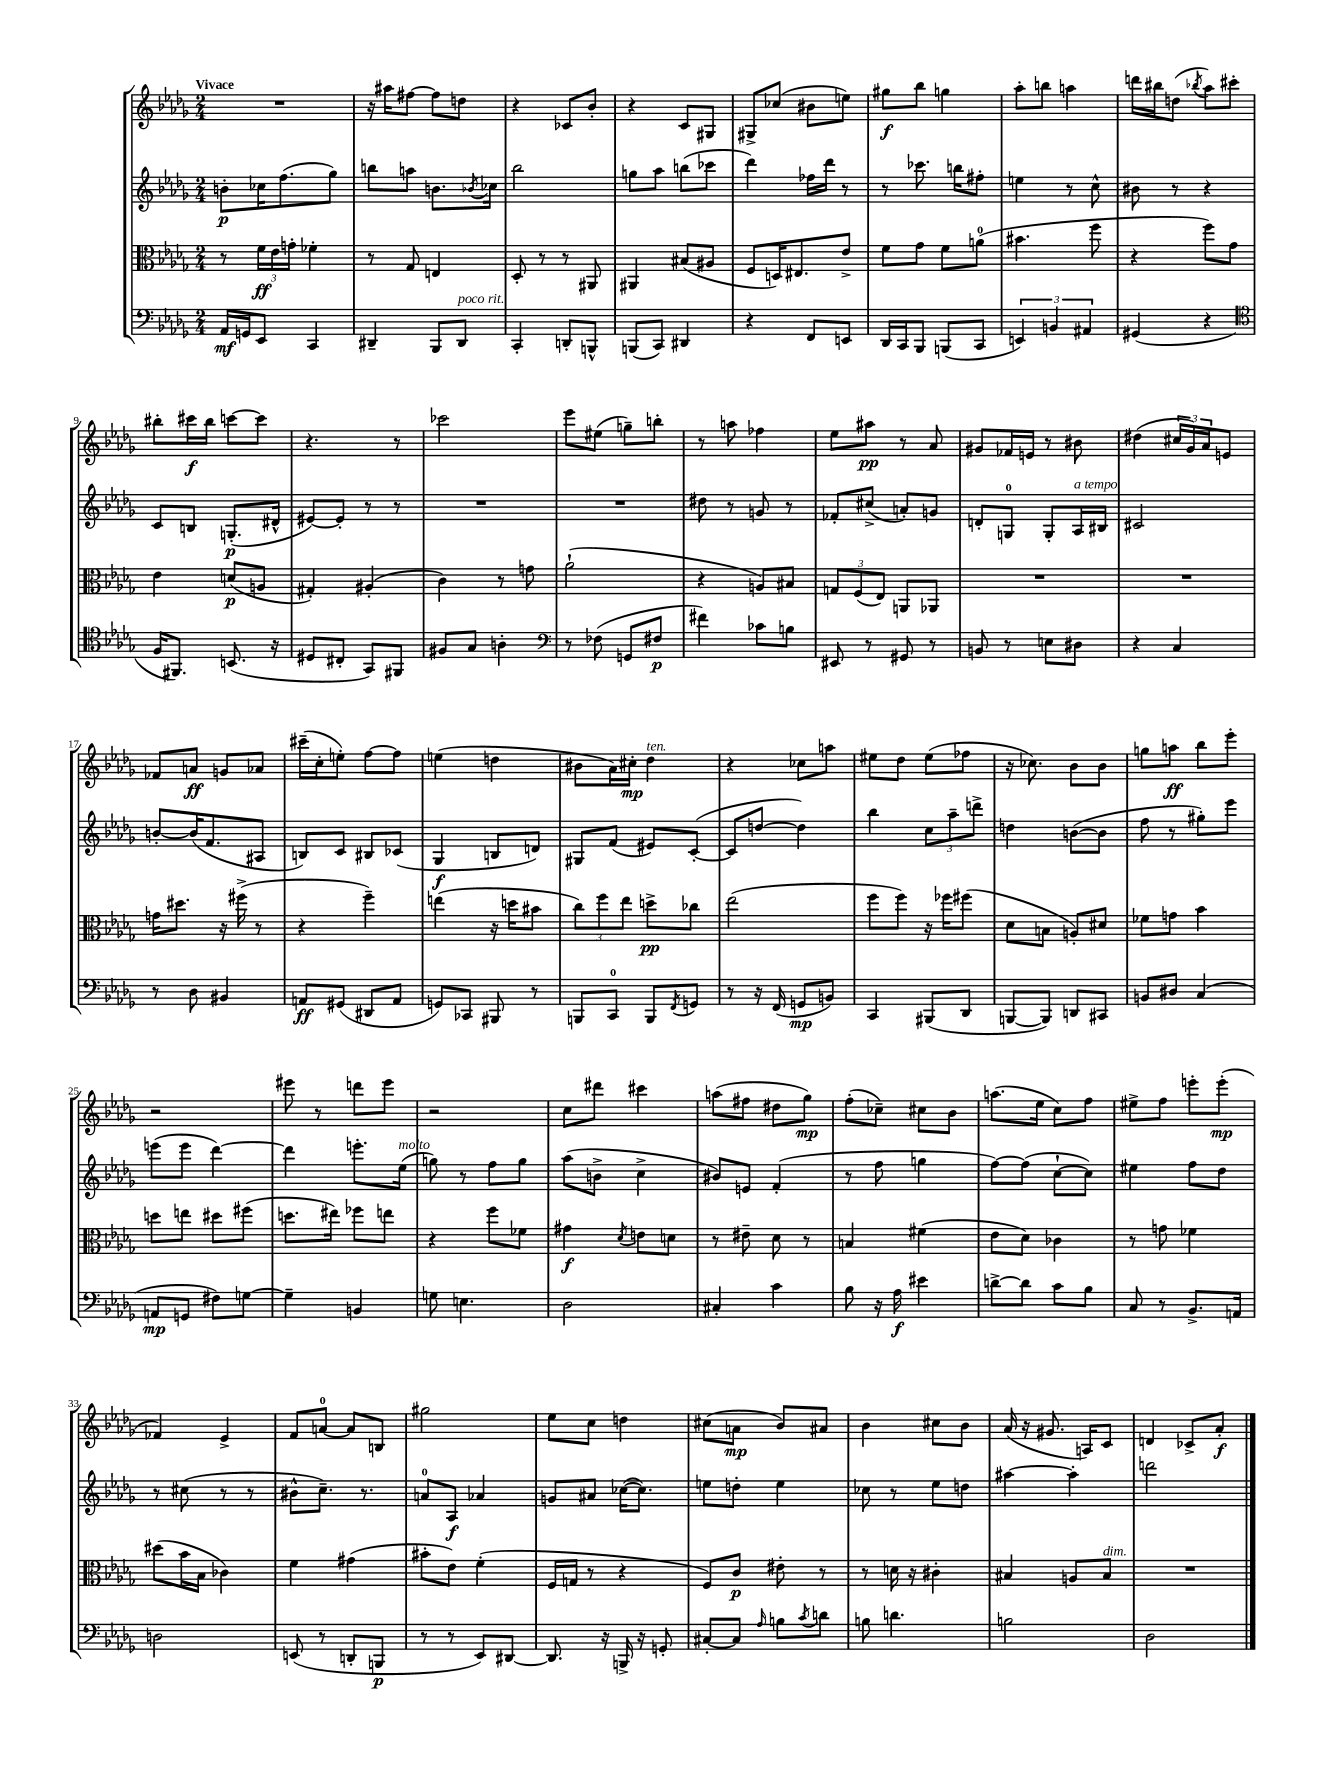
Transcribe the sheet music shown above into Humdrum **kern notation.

**kern	**dynam	**kern	**dynam	**kern	**dynam	**kern	**dynam
*part4	*part4	*part3	*part3	*part2	*part2	*part1	*part1
*staff4	*staff4	*staff3	*staff3	*staff2	*staff2	*staff1	*staff1
*clefF4	*	*clefC3	*	*clefG2	*	*clefG2	*
*k[b-e-a-d-g-]	*	*k[b-e-a-d-g-]	*	*k[b-e-a-d-g-]	*	*k[b-e-a-d-g-]	*
*M2/4	*	*M2/4	*	*M2/4	*	*M2/4	*
=1	=1	=1	=1	=1	=1	=1	=1
!	!	!	!	!	!	!LO:TX:a:B:t=Vivace	!
16AA-/LL	mf	8r	.	8bn'\L	p	2r	.
16GGn/J	.	.	.	.	.	.	.
8EE-/J	.	24f\LL	ff	16cc-X\K	.	.	.
.	.	24e-\	.	.	.	.	.
.	.	.	.	(8.ff\	.	.	.
.	.	24gn'\JJ	.	.	.	.	.
4CC/	.	4f-X'\	.	.	.	.	.
.	.	.	.	8gg-\J)	.	.	.
=2	=2	=2	=2	=2	=2	=2	=2
4DD#X~/	.	8r	.	8bbn\L	.	16r	.
.	.	.	.	.	.	16aa#X\KL	.
.	.	8G-/	.	8aan\J	.	[8ff#X\J	.
8BBB-/L	.	4En/	.	8.bn\L	.	8ff#\L]	.
!LO:TX:a:i:t=poco rit.	!	!	!	!	!	!	!
8DD#/J	.	.	.	.	.	8ddn\J	.
.	.	.	.	8qb-X/	.	.	.
.	.	.	.	16cc-X\Jk	.	.	.
=3	=3	=3	=3	=3	=3	=3	=3
4CC'/	.	8D-'/	.	2bb-\	.	4r	.
.	.	8r	.	.	.	.	.
8DDn'/L	.	8r	.	.	.	8c-X/L	.
8BBBn^^/J	.	8AA#X/	.	.	.	8b-'/J	.
=4	=4	=4	=4	=4	=4	=4	=4
(8BBBn/L	.	4AA#X/	.	8ggn\L	.	4r	.
8CC/J)	.	.	.	8aa-\J	.	.	.
4DD#X/	.	(8B#X/L	.	(8bbn\L	.	8c/L	.
.	.	8A#X/J	.	8ccc-X\J	.	8G#X/J	.
=5	=5	=5	=5	=5	=5	=5	=5
4r	.	8F/L	.	4ddd-\)	.	8G#X^/L	.
.	.	16Dn/K)	.	.	.	(8cc-X/J	.
.	.	8.E#X/	.	.	.	.	.
8FF/L	.	.	.	16ff-X\LL	.	8b#X\L	.
.	.	.	.	16ddd-\JJ	.	.	.
8EEn/J	.	8e-^/J	.	8r	.	8een\J)	.
=6	=6	=6	=6	=6	=6	=6	=6
16DD-/LL	.	8f\L	.	8r	.	8gg#X\L	f
16CC/J	.	.	.	.	.	.	.
8BBB-/J	.	8g-\J	.	8.ccc-X\	.	8bb-\J	.
(8BBBn/L	.	8f\L	.	.	.	4ggn\	.
.	.	.	.	16bbn\KL	.	.	.
8CC/J	.	(8an\J	.	8ff#X'\J	.	.	.
=7	=7	=7	=7	=7	=7	=7	=7
6EEn/)	.	4.b#X\	.	4een\	.	8aa-'\L	.
.	.	.	.	.	.	8bbn\J	.
6BBn/	.	.	.	.	.	.	.
.	.	.	.	8r	.	4aan\	.
6AA#X/	.	.	.	.	.	.	.
.	.	8ff\	.	8cc^^\	.	.	.
=8	=8	=8	=8	=8	=8	=8	=8
(4GG#X/	.	4r	.	8b#X\	.	16dddn\LL	.
.	.	.	.	.	.	16bb#X\J	.
.	.	.	.	8r	.	(8ddn\J	.
.	.	.	.	.	.	8qbb-X/	.
4r	.	8ff\L)	.	4r	.	8aa-\L)	.
.	.	8g-\J	.	.	.	8ccc#X'\J	.
!!LO:LB:g=z
=9	=9	=9	=9	=9	=9	=9	=9
*clefC4	*	*	*	*	*	*	*
16F/KL	.	4e-\	.	8c/L	.	8bb#X'\L	.
8.FF#X/J)	.	.	.	.	.	.	.
.	.	.	.	8Bn/J	.	16ccc#X\L	f
.	.	.	.	.	.	16bb#\JJ	.
(8.BBn/	.	(8dn/L	p	(8.Gn'/L	p	[8cccn\L	.
.	.	8An/J	.	.	.	8ccc\J]	.
16r	.	.	.	16d#X^^/Jk	.	.	.
=10	=10	=10	=10	=10	=10	=10	=10
8D#X/L	.	4G#X'/)	.	[8e#X/L)	.	4.r	.
8C#X'/J	.	.	.	8e#'/J]	.	.	.
8GG-/L)	.	(4A#X'/	.	8r	.	.	.
8FF#X/J	.	.	.	8r	.	8r	.
=11	=11	=11	=11	=11	=11	=11	=11
8F#X/L	.	4c\)	.	2r	.	2ccc-X\	.
8G-/J	.	.	.	.	.	.	.
4An'\	.	8r	.	.	.	.	.
.	.	8gn\	.	.	.	.	.
=12	=12	=12	=12	=12	=12	=12	=12
*clefF4	*	*	*	*	*	*	*
8r	.	(2a-`\	.	2r	.	8eee-\L	.
(8F-X\	.	.	.	.	.	(8ee#X\J	.
8GGn/L	.	.	.	.	.	8ggn~\L)	.
8F#X/J	p	.	.	.	.	8bbn'\J	.
=13	=13	=13	=13	=13	=13	=13	=13
4f#X\)	.	4r	.	8dd#X\	.	8r	.
.	.	.	.	8r	.	8aan\	.
8c-X\L	.	8An/L)	.	8gn/	.	4ff-X\	.
8Bn\J	.	8B#X/J	.	8r	.	.	.
=14	=14	=14	=14	=14	=14	=14	=14
8EE#X/	.	12Gn/L	.	8f-X'/L	.	8ee-\L	.
.	.	(12F/	.	.	.	.	.
8r	.	.	.	(8cc#X^/J	.	8aa#X\J	pp
.	.	12E-/J)	.	.	.	.	.
8GG#X/	.	8AAn/L	.	8an'/L)	.	8r	.
8r	.	8AA-X/J	.	8gn/J	.	8a-/	.
=15	=15	=15	=15	=15	=15	=15	=15
8BBn/	.	2r	.	8dn'/L	.	8g#X/L	.
8r	.	.	.	8Gn/J	.	16f-X/L	.
.	.	.	.	.	.	16en/JJ	.
8En\L	.	.	.	8G'/L	.	8r	.
!	!	!	!	!LO:TX:a:i:t=a tempo	!	!	!
8D#X\J	.	.	.	16A-/L	.	8b#X\	.
.	.	.	.	16B#X/JJ	.	.	.
=16	=16	=16	=16	=16	=16	=16	=16
4r	.	2r	.	2c#X/	.	(4dd#X\	.
4C/	.	.	.	.	.	24cc#X/LL	.
.	.	.	.	.	.	24g-/)	.
.	.	.	.	.	.	24a-/J	.
.	.	.	.	.	.	8en/J	.
!!LO:LB:g=z
=17	=17	=17	=17	=17	=17	=17	=17
8r	.	16gn\KL	.	[8bn'/L	.	8f-X/L	.
.	.	8.dd#X\J	.	.	.	.	.
8D-\	.	.	.	(16b/K]	.	8an/J	ff
.	.	.	.	8.f/	.	.	.
4BB#X/	.	16r	.	.	.	8gn/L	.
.	.	(16ff#X^\	.	.	.	.	.
.	.	8r	.	8A#X/J	.	8a-X/J	.
=18	=18	=18	=18	=18	=18	=18	=18
8AAn/L	ff	4r	.	8Bn/L)	.	(16ccc#X~\LL	.
.	.	.	.	.	.	16cc'\J	.
(8GG#X/J	.	.	.	8c/J	.	8een'\J)	.
8DD#X/L	.	4ff~\)	.	8B#X/L	.	[8ff\L	.
8AA/J	.	.	.	(8c-X/J	.	8ff\J]	.
=19	=19	=19	=19	=19	=19	=19	=19
8GGn/L)	.	(4een\	.	4G-/	f	(4een\	.
8CC-X/J	.	.	.	.	.	.	.
8BBB#X/	.	16r	.	8Bn/L	.	4ddn\	.
.	.	16ddn\KL	.	.	.	.	.
8r	.	8b#X\J	.	8dn/J)	.	.	.
=20	=20	=20	=20	=20	=20	=20	=20
8BBBn/L	.	12cc\L)	.	8G#X/L	.	8b#X\L	.
.	.	12ff\	.	.	.	.	.
8CC/J	.	.	.	(8f/J	.	16a-\L)	.
.	.	12ee-\J	.	.	.	.	.
.	.	.	.	.	.	16cc#X'\JJ	mp
!	!	!	!	!	!	!LO:TX:a:i:t=ten.	!
8BBB/L	.	8ddn^\L	pp	8e#X/L)	.	4dd-\	.
8qFF/	.	.	.	.	.	.	.
8GGn/J	.	8cc-X\J	.	([8c'/J	.	.	.
=21	=21	=21	=21	=21	=21	=21	=21
8r	.	(2ee-\	.	8c/L]	.	4r	.
16r	.	.	.	[8ddn/J	.	.	.
(16FF/	.	.	.	.	.	.	.
8GGn/L	mp	.	.	4dd\])	.	8cc-X\L	.
8BBn/J)	.	.	.	.	.	8aan\J	.
=22	=22	=22	=22	=22	=22	=22	=22
4CC/	.	8ff\L	.	4bb-\	.	8ee#X\L	.
.	.	8ff\J)	.	.	.	8dd-\J	.
(8BBB#X/L	.	16r	.	12cc\L	.	(8ee#\L	.
.	.	16ff-X\KL	.	.	.	.	.
.	.	.	.	12aa-~\	.	.	.
8DD-/J	.	(8ff#X\J	.	.	.	8ff-X\J	.
.	.	.	.	12dddn^\J	.	.	.
=23	=23	=23	=23	=23	=23	=23	=23
[8BBBn/L	.	8d-\L	.	4ddn\	.	16r	.
.	.	.	.	.	.	8.cc-X\)	.
8BBB/J])	.	8Bn\J	.	.	.	.	.
8DDn/L	.	8An'/L)	.	([8bn\L	.	8b-\L	.
8CC#X/J	.	8d#X/J	.	8b\J]	.	8b-\J	.
=24	=24	=24	=24	=24	=24	=24	=24
8BBn/L	.	8f-X\L	.	8ff\	.	8ggn\L	.
8D#X/J	.	8gn\J	.	8r	.	8aan\J	ff
(4C/	.	4b-\	.	8gg#X'\L)	.	8bb-\L	.
.	.	.	.	8eee-\J	.	8eee-'\J	.
!!LO:LB:g=z
=25	=25	=25	=25	=25	=25	=25	=25
8AAn/L	mp	8ddn\L	.	(8eeen\L	.	2r	.
8GGn/J	.	8een\J	.	8eee\J	.	.	.
8F#X\L)	.	8dd#X\L	.	[4ddd-\)	.	.	.
[8Gn\J	.	(8ff#X\J	.	.	.	.	.
=26	=26	=26	=26	=26	=26	=26	=26
4G~\]	.	8.ddn\L	.	4ddd-\]	.	8eee#X\	.
.	.	.	.	.	.	8r	.
.	.	16ee#X\Jk)	.	.	.	.	.
4BBn/	.	8ff-X\L	.	8.eeen'\L	.	8dddn\L	.
.	.	8een\J	.	.	.	8eee#\J	.
!	!	!	!	!LO:TX:a:i:t=molto	!	!	!
.	.	.	.	(16ee-\Jk	.	.	.
=27	=27	=27	=27	=27	=27	=27	=27
8Gn\	.	4r	.	8ggn\)	.	2r	.
4.En\	.	.	.	8r	.	.	.
.	.	8ff\L	.	8ff\L	.	.	.
.	.	8f-X\J	.	8gg\J	.	.	.
=28	=28	=28	=28	=28	=28	=28	=28
2D-\	.	4g#X\	f	(8aa-\L	.	8cc\L	.
.	.	.	.	8bn^\J	.	8ddd#X\J	.
.	.	8qd-/	.	.	.	.	.
.	.	8en\L	.	4cc^\	.	4ccc#X\	.
.	.	8dn\J	.	.	.	.	.
=29	=29	=29	=29	=29	=29	=29	=29
4C#X'/	.	8r	.	8b#X/L)	.	(8aan\L	.
.	.	8e#X~\	.	8en/J	.	8ff#X\J	.
4c\	.	8d-\	.	(4f'/	.	8dd#X\L	.
.	.	8r	.	.	.	8gg-\J)	mp
=30	=30	=30	=30	=30	=30	=30	=30
8B-\	.	4Bn/	.	8r	.	(8ff'\L	.
16r	.	.	.	8ff\	.	8cc-X~\J)	.
16A-\	f	.	.	.	.	.	.
4e#X\	.	(4f#X\	.	4ggn\	.	8cc#X\L	.
.	.	.	.	.	.	8b-\J	.
=31	=31	=31	=31	=31	=31	=31	=31
[8dn^\L	.	8e-\L	.	[8ff\L)	.	(8.aan\L	.
8d\J]	.	8d-\J)	.	(8ff\J]	.	.	.
.	.	.	.	.	.	16ee-\Jk	.
8c\L	.	4c-X\	.	[8cc`\L	.	8cc\L)	.
8B-\J	.	.	.	8cc\J])	.	8ff\J	.
=32	=32	=32	=32	=32	=32	=32	=32
8C/	.	8r	.	4ee#X\	.	8ee#X^\L	.
8r	.	8gn\	.	.	.	8ff\J	.
8.BB-^/L	.	4f-X\	.	8ff\L	.	8eeen'\L	.
.	.	.	.	8dd-\J	.	(8eee'\J	mp
16AAn/Jk	.	.	.	.	.	.	.
!!LO:LB:g=z
=33	=33	=33	=33	=33	=33	=33	=33
2Dn\	.	(8dd#X\L	.	8r	.	4f-X/)	.
.	.	16b-\L	.	(8cc#X\	.	.	.
.	.	16B-\JJ	.	.	.	.	.
.	.	4c-X\)	.	8r	.	4e-^/	.
.	.	.	.	8r	.	.	.
=34	=34	=34	=34	=34	=34	=34	=34
(8EEn/	.	4f\	.	8b#X^^\L	.	8f/L	.
8r	.	.	.	8.cc~\J)	.	[8an/J	.
8DDn'/L	.	(4g#X\	.	.	.	8a/L]	.
.	.	.	.	8.r	.	.	.
8BBBn/J	p	.	.	.	.	8Bn/J	.
=35	=35	=35	=35	=35	=35	=35	=35
8r	.	8b#X'\L	.	8an/L	.	2gg#X\	.
8r	.	8e-\J)	.	8A-/J	f	.	.
8EE-/L)	.	(4f'\	.	4a-X/	.	.	.
[8DD#X/J	.	.	.	.	.	.	.
=36	=36	=36	=36	=36	=36	=36	=36
8.DD#/]	.	16F/LL	.	8gn/L	.	8ee-\L	.
.	.	16Gn/JJ	.	.	.	.	.
.	.	8r	.	8a#X/J	.	8cc\J	.
16r	.	.	.	.	.	.	.
16BBBn^/	.	4r	.	([16cc-X\KL	.	4ddn\	.
16r	.	.	.	8.cc-\J])	.	.	.
8GGn'/	.	.	.	.	.	.	.
=37	=37	=37	=37	=37	=37	=37	=37
[8C#X'/L	.	8F/L)	.	8een\L	.	(8cc#X\L	.
8C#/J]	.	8c/J	p	8ddn'\J	.	8an\J	mp
16qqA-/	.	.	.	.	.	.	.
8Bn\L	.	8e#X'\	.	4ee\	.	8b-/L)	.
8qc/	.	.	.	.	.	.	.
8dn\J	.	8r	.	.	.	8a#X/J	.
=38	=38	=38	=38	=38	=38	=38	=38
8Bn\	.	8r	.	8cc-X\	.	4b-\	.
4.dn\	.	16dn\	.	8r	.	.	.
.	.	16r	.	.	.	.	.
.	.	4c#X'\	.	8ee-\L	.	8cc#X\L	.
.	.	.	.	8ddn\J	.	8b-\J	.
=39	=39	=39	=39	=39	=39	=39	=39
2Bn\	.	4B#X/	.	[4aa#X\	.	(16a-/	.
.	.	.	.	.	.	16r	.
.	.	.	.	.	.	8.g#X/	.
.	.	8An/L	.	4aa#'\]	.	.	.
.	.	.	.	.	.	16An/KL)	.
!	!	!LO:TX:a:i:t=dim.	!	!	!	!	!
.	.	8B#/J	.	.	.	8c/J	.
=40	=40	=40	=40	=40	=40	=40	=40
2D-\	.	2r	.	2dddn\	.	4dn/	.
.	.	.	.	.	.	8c-X^/L	.
.	.	.	.	.	.	8a-'/J	f
==	==	==	==	==	==	==	==
*-	*-	*-	*-	*-	*-	*-	*-
